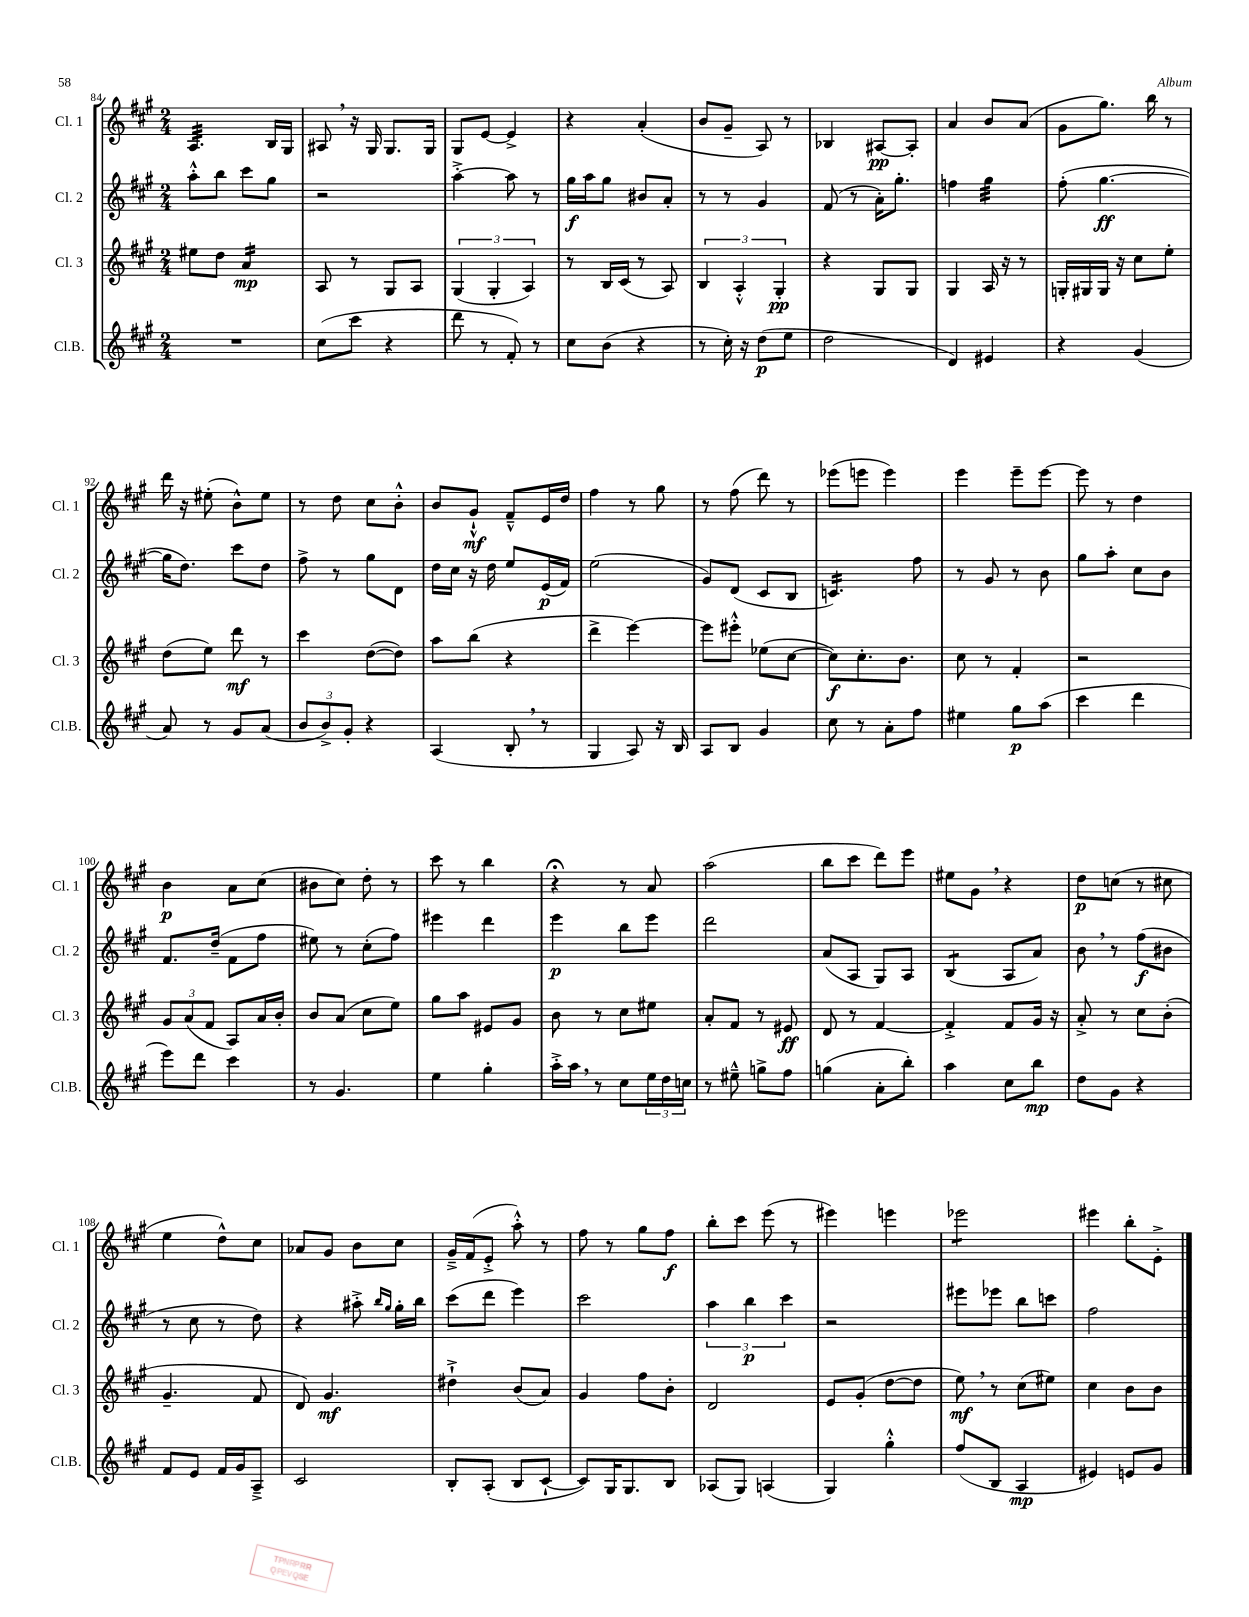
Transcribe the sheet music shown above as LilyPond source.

<<
\new StaffGroup <<
\new Staff = "s0" \with { instrumentName = "Cl. 1" shortInstrumentName = "Cl. 1" } {
    \clef treble \key a \major \numericTimeSignature \time 2/4
    a4.:32 b16 gis16 |
    ais8 \breathe r16 gis16 gis8. gis16 |
    gis8 e'8~ e'4-> |
    r4 a'4-.( |
    b'8 gis'8-- a8) r8 |
    bes4 ais8~\pp ais8-. |
    a'4 b'8 a'8( |
    gis'8 gis''8.) b''16 r8 |
    d'''16 r16 eis''8-.( b'8-^) eis''8 |
    r8 d''8 cis''8 b'8-.-^ |
    b'8 gis'8-!-^\mf fis'8---^ e'16 d''16 |
    fis''4 r8 gis''8 |
    r8 fis''8( d'''8) r8 |
    ees'''8( e'''8 e'''4) |
    e'''4 e'''8-- e'''8~ |
    e'''8 r8 d''4 |
    b'4\p a'8 cis''8( |
    bis'8 cis''8) d''8-. r8 |
    cis'''8 r8 b''4 |
    r4\fermata r8 a'8 |
    a''2( |
    b''8 cis'''8 d'''8) e'''8 |
    eis''8 gis'8 \breathe r4 |
    d''8\p c''8( r8 cis''8 |
    e''4 d''8-^) cis''8 |
    aes'8 gis'8 b'8 cis''8 |
    gis'16---> fis'16( e'8-.-> a''8-.-^) r8 |
    fis''8 r8 gis''8 fis''8\f |
    b''8-. cis'''8 e'''8( r8 |
    eis'''4) e'''4 |
    ees'''2:8 |
    eis'''4 b''8-. e'8-.-> \bar "|." |
}
\new Staff = "s1" \with { instrumentName = "Cl. 2" shortInstrumentName = "Cl. 2" } {
    \clef treble \key a \major \numericTimeSignature \time 2/4
    a''8-.-^ b''8 cis'''8 gis''8 |
    r2 |
    a''4~-.-> a''8 r8 |
    gis''16\f a''16 gis''8 bis'8 a'8-. |
    r8 r8 gis'4 |
    fis'8( r8 a'16-.) gis''8.-. |
    f''4 gis''4:32 |
    fis''8-.( gis''4.~\ff |
    gis''16 d''8.) cis'''8 d''8 |
    fis''8-> r8 gis''8 d'8 |
    d''16 cis''16 r16 d''16 e''8 e'16\p( fis'16) |
    e''2( |
    gis'8) d'8( cis'8 b8 |
    c'4.:16) fis''8 |
    r8 gis'8 r8 b'8 |
    gis''8 a''8-. cis''8 b'8 |
    fis'8. d''16--( fis'8 fis''8 |
    eis''8) r8 cis''8-.( fis''8) |
    eis'''4 d'''4 |
    e'''4\p b''8 e'''8 |
    d'''2 |
    a'8( a8 gis8) a8 |
    b4:8( a8 a'8) |
    b'8 \breathe r8 fis''8\f( bis'8 |
    r8 cis''8 r8 d''8) |
    r4 ais''8-.-> \grace { b''16 gis''16 } gis''16-. b''16 |
    cis'''8( d'''8 e'''4) |
    cis'''2 |
    \tuplet 3/2 { a''4 b''4\p cis'''4 } |
    r2 |
    eis'''8 ees'''8 b''8 c'''8 |
    fis''2 \bar "|." |
}
\new Staff = "s2" \with { instrumentName = "Cl. 3" shortInstrumentName = "Cl. 3" } {
    \clef treble \key a \major \numericTimeSignature \time 2/4
    eis''8 d''8 a'4:16\mp |
    a8 r8 gis8 a8 |
    \tuplet 3/2 { gis4( gis4-. a4) } |
    r8 b16 cis'16( r8 a8) |
    \tuplet 3/2 { b4 a4-.-^ gis4-.\pp } |
    r4 gis8 gis8 |
    gis4 a16 r16 r8 |
    g16-. gis16 gis16 r16 cis''8 e''8-. |
    d''8( e''8) d'''8\mf r8 |
    cis'''4 d''8~( d''8) |
    a''8 b''8( r4 |
    d'''4-> e'''4~) |
    e'''8 eis'''8-.-^ ees''8( cis''8~ |
    cis''8\f) cis''8.-. b'8. |
    cis''8 r8 fis'4-. |
    r2 |
    \tuplet 3/2 { gis'8 a'8( fis'8 } a8) a'16 b'16-. |
    b'8 a'8( cis''8 e''8) |
    gis''8 a''8 eis'8 gis'8 |
    b'8 r8 cis''8 eis''8 |
    a'8-. fis'8 r8 eis'8\ff |
    d'8 r8 fis'4~ |
    fis'4-.-> fis'8 gis'16 r16 |
    a'8-.-> r8 cis''8 b'8-.( |
    gis'4.-- fis'8 |
    d'8) gis'4.\mf |
    dis''4-!-> b'8( a'8) |
    gis'4 fis''8 b'8-. |
    d'2 |
    e'8 gis'8-.( d''8~ d''8 |
    e''8\mf) \breathe r8 cis''8( eis''8) |
    cis''4 b'8 b'8 \bar "|." |
}
\new Staff = "s3" \with { instrumentName = "Cl.B." shortInstrumentName = "Cl.B." } {
    \clef treble \key a \major \numericTimeSignature \time 2/4
    R2 |
    cis''8( cis'''8 r4 |
    d'''8 r8 fis'8-.) r8 |
    cis''8 b'8( r4 |
    r8 cis''16-.) r16 d''8\p( e''8 |
    d''2 |
    d'4) eis'4 |
    r4 gis'4( |
    a'8) r8 gis'8 a'8( |
    \tuplet 3/2 { b'8 b'8->) gis'8-. } r4 |
    a4( b8-. \breathe r8 |
    gis4 a8) r16 b16 |
    a8 b8 gis'4 |
    cis''8 r8 a'8-. fis''8 |
    eis''4 gis''8\p a''8( |
    cis'''4 d'''4 |
    e'''8) d'''8 cis'''4 |
    r8 gis'4. |
    e''4 gis''4-. |
    a''16-.-> a''16 \breathe r8 cis''8 \tuplet 3/2 { e''16 d''16 c''16 } |
    r8 eis''8---^ g''8-> fis''8 |
    g''4( a'8-. b''8-.) |
    a''4 cis''8 b''8\mp |
    d''8 gis'8 r4 |
    fis'8 e'8 fis'16 gis'16 a8---> |
    cis'2 |
    b8-. a8-.( b8 cis'8~-! |
    cis'8) gis16 gis8. b8 |
    aes8( gis8) a4( |
    gis4) gis''4-.-^ |
    fis''8( b8 a4\mp |
    eis'4) e'8 gis'8 \bar "|." |
}
>>
>>
\layout { \context { \Score currentBarNumber = #84 } }
